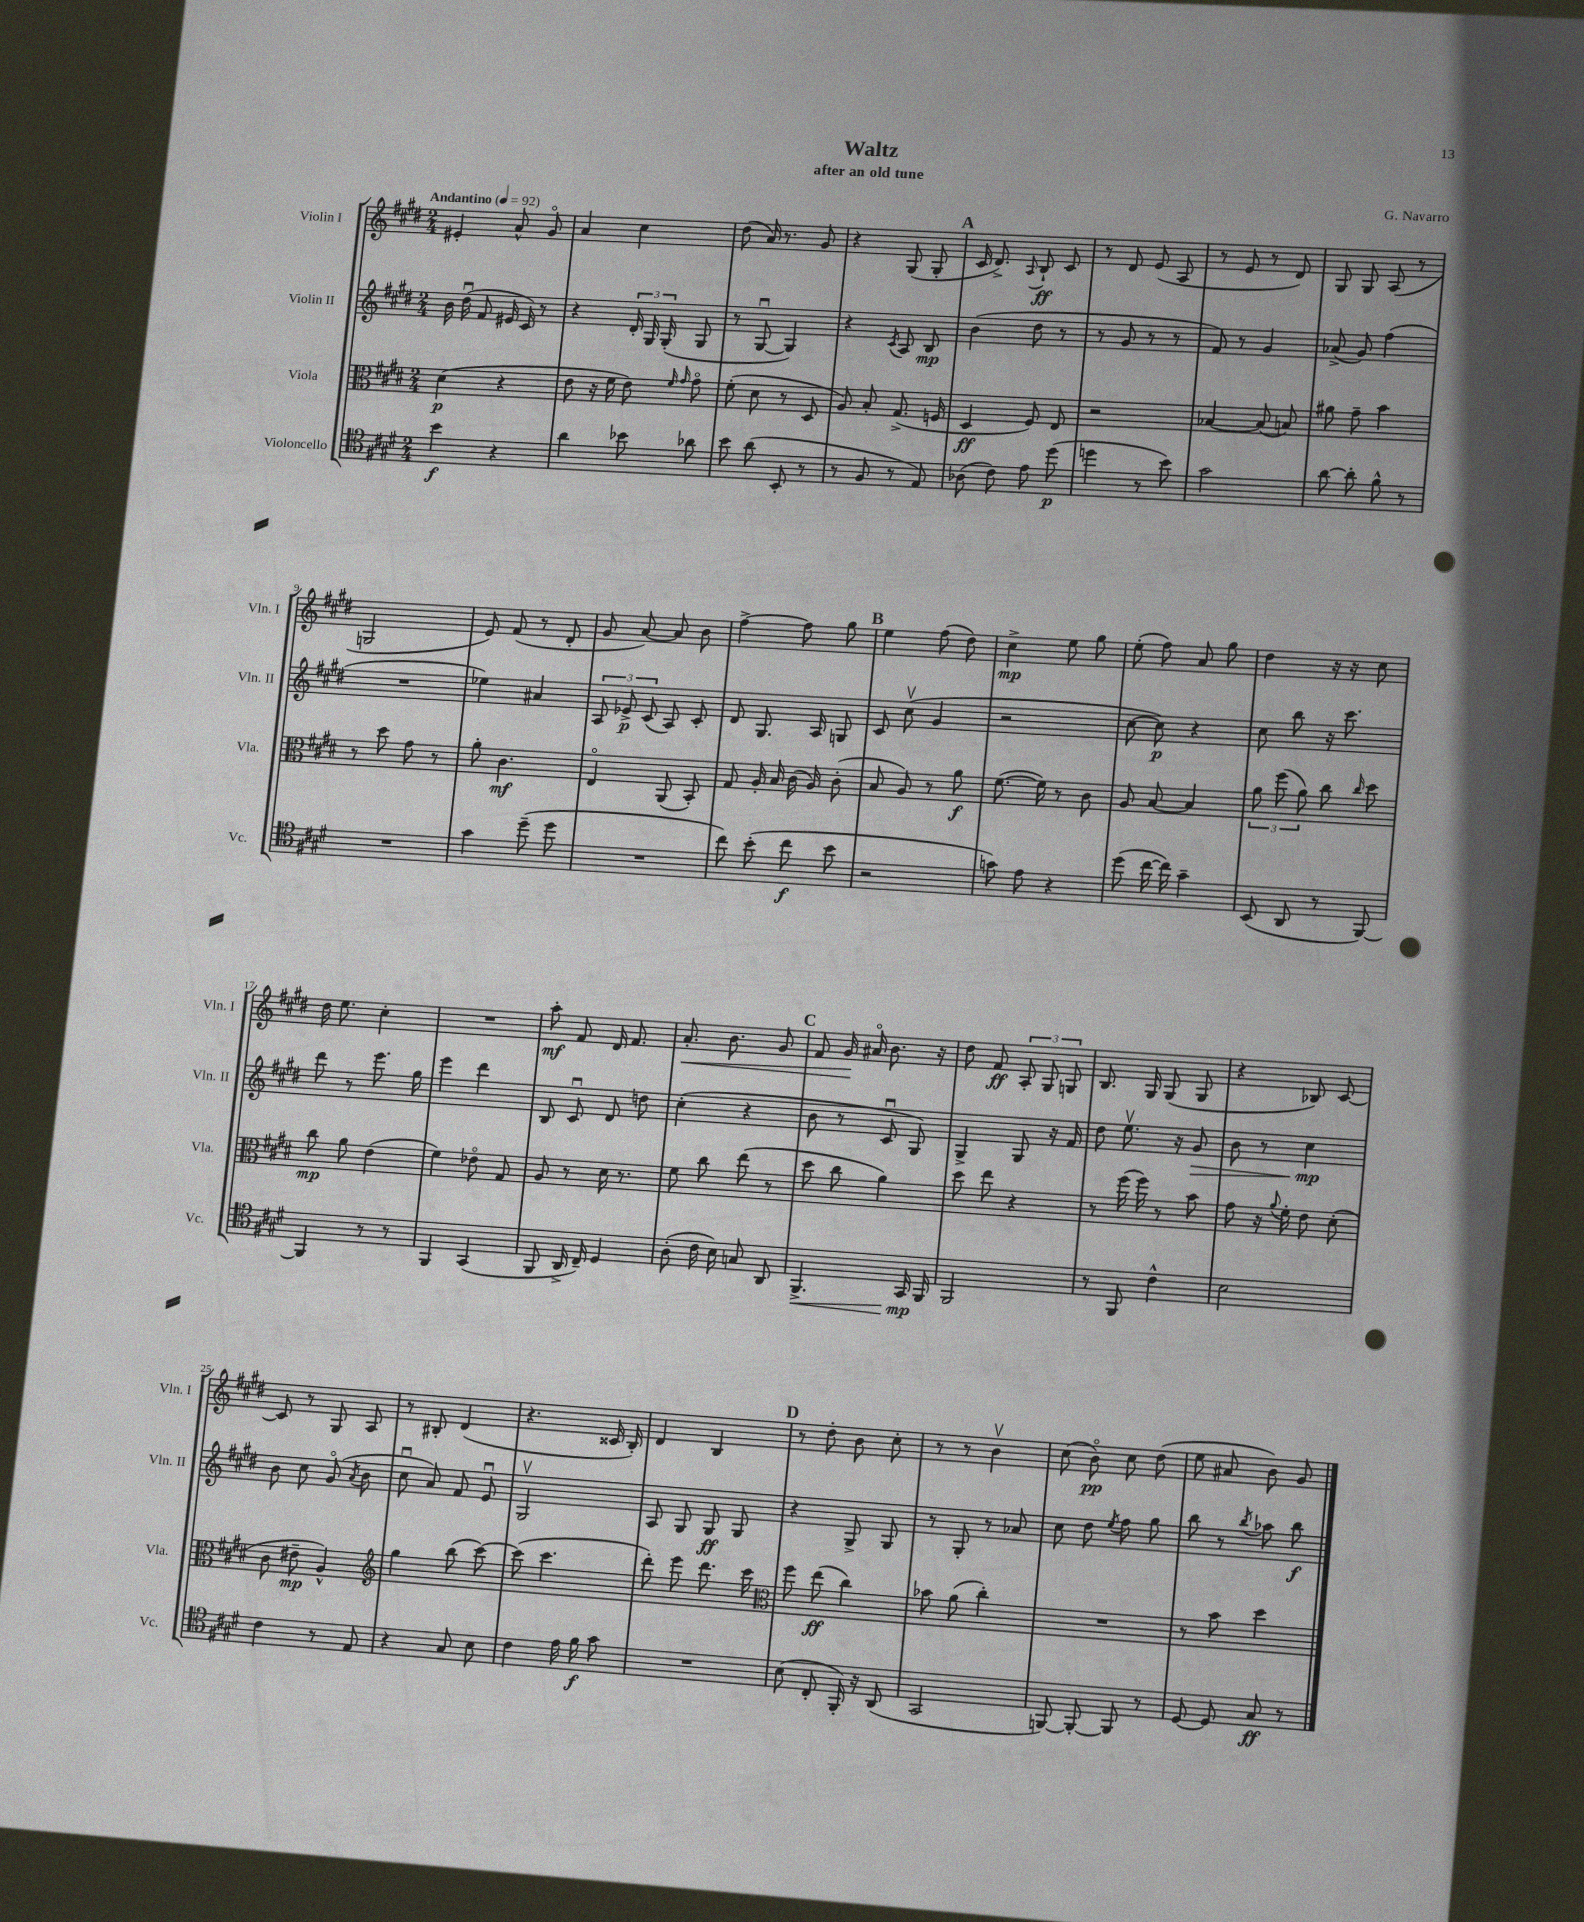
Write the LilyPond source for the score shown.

\header { title = "Waltz" composer = "G. Navarro" subtitle = "after an old tune" }
<<
\new StaffGroup <<
\new Staff = "s0" \with { instrumentName = "Violin I" shortInstrumentName = "Vln. I" } {
    \clef treble \key e \major \numericTimeSignature \time 2/4 \tempo "Andantino" 4 = 92
    \autoBeamOff eis'4-. a'8-^ gis'8\flageolet |
    a'4 cis''4 |
    dis''8( a'16) r8. gis'8 |
    r4 gis8( gis8-. |
    \mark \markup { \bold "A" } cis'16 dis'8.->) \appoggiatura { a8 } b8-!\ff cis'8 |
    r8 dis'8 e'8( a8 |
    r8 e'8 r8 dis'8) |
    gis8 gis8 a8( r8 |
    g2 |
    e'8) fis'8( r8 dis'8-. |
    gis'8 a'8~) a'8 b'8 |
    fis''4~-> fis''8 gis''8 |
    \mark \markup { \bold "B" } e''4 fis''8( dis''8) |
    cis''4->\mp e''8 gis''8 |
    e''8-.( fis''8) a'8 gis''8 |
    dis''4 r16 r16 cis''8 |
    dis''16 e''8. cis''4-. |
    R2 |
    a''8-.\mf fis'8 dis'16 fis'8. |
    a'8.-.\< b'8. gis'8 |
    \mark \markup { \bold "C" } fis'8 gis'16\! ais'16\flageolet b'8. r16 |
    dis''8 fis'8\ff \tuplet 3/2 { a8-. gis8 g8 } |
    b8. gis16 gis8( gis8 |
    r4 bes8) cis'8~ |
    cis'8 r8 gis8 a8 |
    r8 bis8-. dis'4( |
    r4. cisis'16 b16-.) |
    dis'4 b4 |
    \mark \markup { \bold "D" } r8 dis''8-. b'8 cis''8-. |
    r8 r8 b'4\upbow |
    cis''8( b'8\flageolet\pp) cis''8 dis''8( |
    e''8 ais'8 b'8) gis'8 \bar "|." |
}
\new Staff = "s1" \with { instrumentName = "Violin II" shortInstrumentName = "Vln. II" } {
    \clef treble \key e \major \numericTimeSignature \time 2/4
    \autoBeamOff b'16 dis''16\downbow( fis'8 eis'16 cis'16) r8 |
    r4 \tuplet 3/2 { dis'16-. gis16 gis16-.( } gis8 |
    r8 gis8~\downbow gis4) |
    r4 \acciaccatura { cis'8 } a8 b8\mp |
    \mark \markup { \bold "A" } b'4( dis''8 r8 |
    r8 gis'8 r8 r8 |
    fis'8) r8 gis'4 |
    aes'8->( gis'8) fis''4( |
    R2 |
    ees''4) ais'4 |
    \tuplet 3/2 { a8 ees'8->\p cis'8( } a8) cis'8-. |
    dis'8 gis8. a16 g8 |
    \mark \markup { \bold "B" } cis'8 cis''8\upbow( gis'4 |
    r2 |
    cis''8~ cis''8\p) r4 |
    cis''8 b''8 r16 cis'''8. |
    dis'''8 r8 e'''8. gis''16 |
    e'''4 dis'''4 |
    b8 cis'8\downbow dis'8 d''8 |
    cis''4-.( r4 |
    \mark \markup { \bold "C" } b'8 r8 cis'8\downbow gis8) |
    gis4-> gis8 r16 fis'16 |
    dis''8 e''8.\upbow r16 gis'8\> |
    b'8 r8 cis''4\mp\! |
    b'8 cis''8 gis'8\flageolet( \acciaccatura { a'8 } b'8 |
    cis''8\downbow a'8) fis'8 e'8\downbow |
    gis2\upbow |
    a8 gis8 gis8\ff gis8 |
    \mark \markup { \bold "D" } r4 gis8-> gis8 |
    r8 gis8-. r8 aes'8 |
    cis''8 dis''8 \acciaccatura { e''8 } fis''8 gis''8 |
    b''8 r8 \acciaccatura { b''8 } aes''8 b''8\f \bar "|." |
}
\new Staff = "s2" \with { instrumentName = "Viola" shortInstrumentName = "Vla." } {
    \clef alto \key e \major \numericTimeSignature \time 2/4
    \autoBeamOff dis'4\p( r4 |
    e'8 r16 fis'16 e'8) \grace { fis'16 gis'16 } gis'8\flageolet |
    fis'8-.( dis'8 r8 dis8 |
    a8) b8-. gis8.->( f16 |
    \mark \markup { \bold "A" } dis4\ff fis8) e8 |
    r2 |
    bes4~ bes8( b8) |
    ais'8 gis'8-- b'4 |
    r8 dis''8 gis'8 r8 |
    a'8-. cis'4.\mf |
    e4\flageolet a,8( b,8-.) |
    gis8 a16-. b16 cis'16( a16) cis'8-.( |
    \mark \markup { \bold "B" } b8 a8) r8 a'8\f |
    fis'8.~( fis'16) r8 cis'8 |
    a8 b8~ b4 |
    \tuplet 3/2 { a'8 fis''8( a'8) } cis''8 \grace { cis''16 } dis''8 |
    cis''8\mp a'8 e'4( |
    fis'4) ees'8\flageolet gis8 |
    a8 r8 dis'16 r8. |
    fis'8 cis''8 e''8( r8 |
    \mark \markup { \bold "C" } dis''8 cis''8 a'4) |
    dis''8 e''8 r4 |
    r8 fis''16( fis''16) r8 b'8 |
    gis'8 r16 \appoggiatura { a'8 } fis'16-. e'8 dis'8-.( |
    cis'8 eis'8--\mp a4-^) |
    \clef treble gis''4 b''8( cis'''8~) |
    cis'''8( cis'''4. |
    dis'''8-.) e'''8 dis'''8. cis'''16 |
    \mark \markup { \bold "D" } \clef alto fis''8 e''8\ff( cis''4) |
    bes'8 a'8( cis''4-.) |
    R2 |
    r8 b'8 dis''4 \bar "|." |
}
\new Staff = "s3" \with { instrumentName = "Violoncello" shortInstrumentName = "Vc." } {
    \clef tenor \key e \major \numericTimeSignature \time 2/4
    \autoBeamOff b'4\f r4 |
    a'4 bes'8 aes'8 |
    b'8 a'8( b,8-. r8 |
    r8 fis8 r8 e8) |
    \mark \markup { \bold "A" } aes8( cis'8) e'8 dis''8\p( |
    d''4 r8 b'8) |
    gis'2 |
    a'8~ a'8-. fis'8-^ r8 |
    R2 |
    gis'4 dis''8--( dis''8 |
    R2 |
    cis''8) b'8-.( cis''8\f b'8 |
    \mark \markup { \bold "B" } r2 |
    g'8) e'8 r4 |
    dis''8( cis''16~ cis''16) gis'4-- |
    b,8( a,8 r8 fis,8~) |
    fis,4 r8 r8 |
    fis,4 gis,4( |
    fis,8 a,16-> cis16--) dis4 |
    a8-.( cis'16 b16) g8 a,8 |
    \mark \markup { \bold "C" } fis,4.->\< gis,16\mp\! fis,16 |
    fis,2 |
    r8 fis,8 cis'4-^ |
    b2 |
    cis'4 r8 e8 |
    r4 gis8 b8 |
    cis'4 e'16 fis'16\f gis'8 |
    R2 |
    \mark \markup { \bold "D" } b8( cis8-. fis,16-.) r16 a,8( |
    gis,2 |
    f,8~) f,8~-. f,8 r8 |
    dis8~ dis8 gis8\ff r8 \bar "|." |
}
>>
>>
